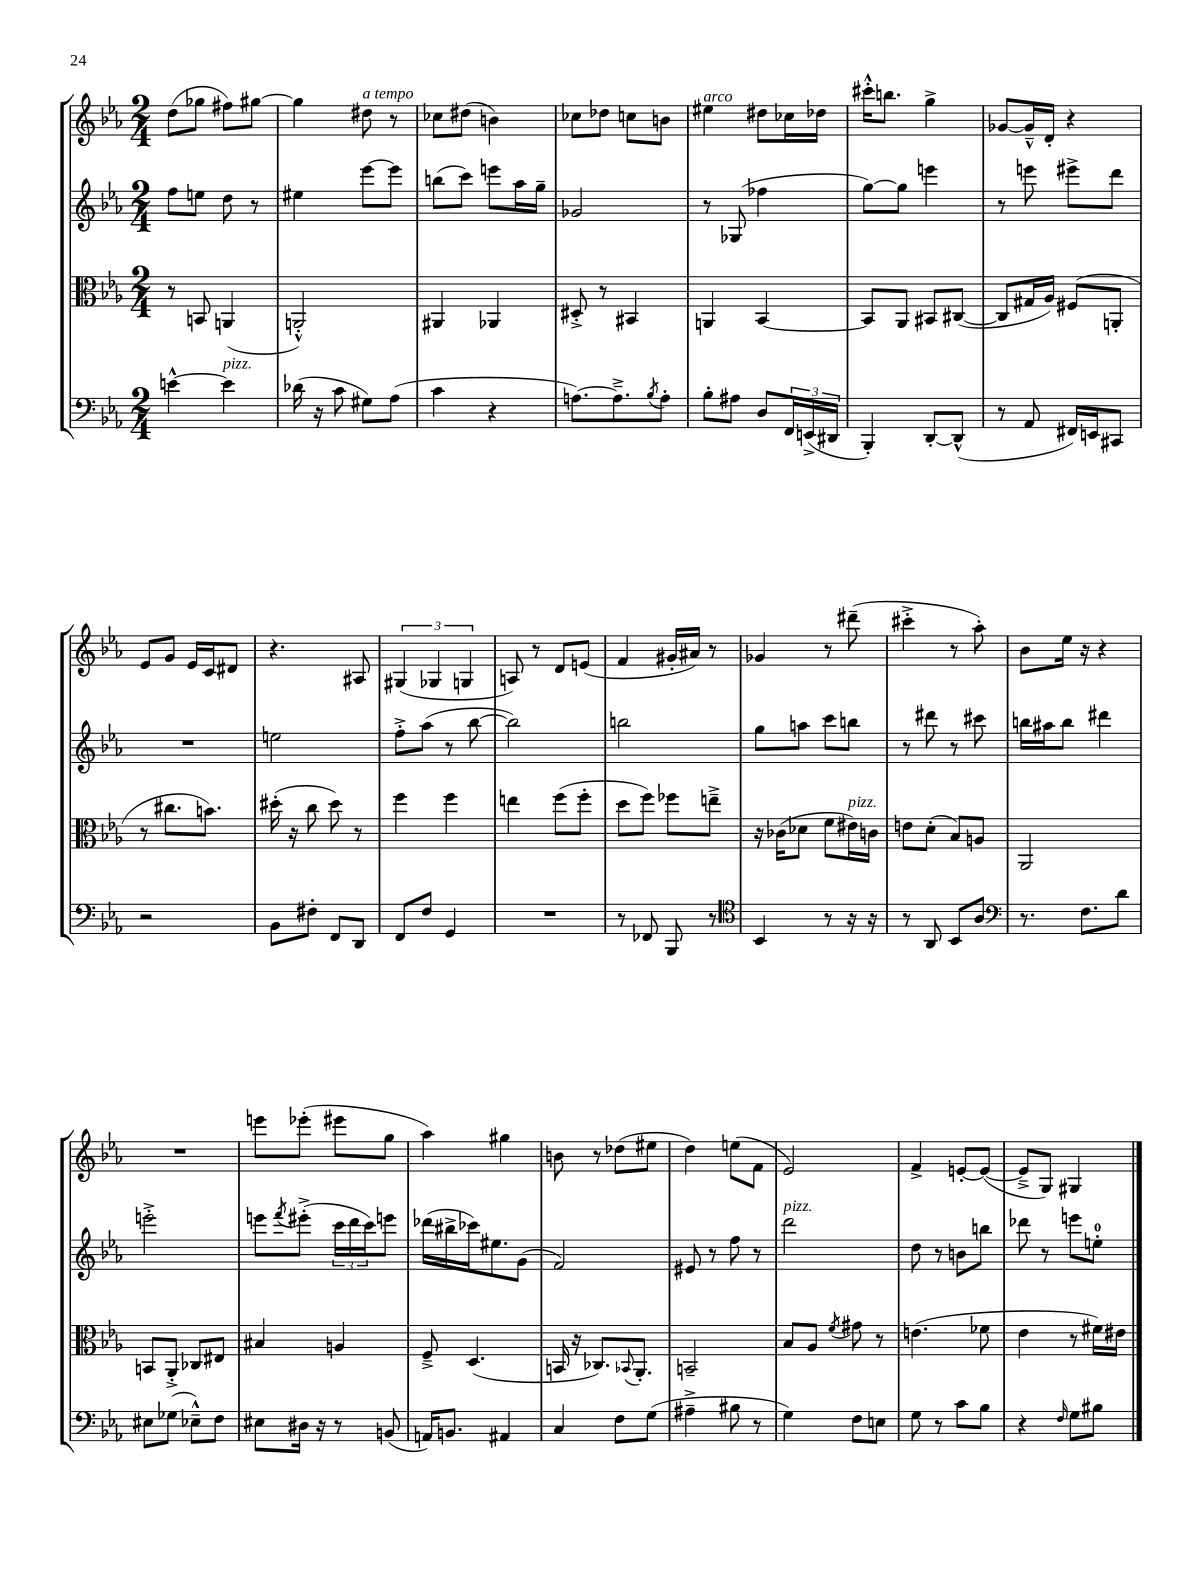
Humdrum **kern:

**kern	**kern	**kern	**kern
*staff4	*staff3	*staff2	*staff1
*clefF4	*clefC3	*clefG2	*clefG2
*k[b-e-a-]	*k[b-e-a-]	*k[b-e-a-]	*k[b-e-a-]
*M2/4	*M2/4	*M2/4	*M2/4
[4e^^	8r	8ff	(8dd
.	8BB	8ee	8gg-
4e]	(4AA	8dd	8ff#)
.	.	8r	[8gg#
=	=	=	=
(16d-	2AA'^^)	4ee#	4gg#]
16r	.	.	.
8c	.	.	.
8G#)	.	[8eee-	8dd#
(8A-	.	8eee-]	8r
=	=	=	=
4c	4AA#	(8bb	8cc-
.	.	8ccc)	(8dd#
4r	4AA-	8eee	4b)
.	.	16aa-	.
.	.	16gg~	.
=	=	=	=
[8.A)	8D#'^	2g-	8cc-
.	8r	.	8dd-
8.A~^]	.	.	.
.	4BB#	.	8cc
8qB-	.	.	.
8A'	.	.	8b
=	=	=	=
8B-'	4AA	8r	4ee#
8A#	.	(8G-	.
8D	[4BB-	4ff-	8dd#
24FF	.	.	16cc-
(24EE^	.	.	.
.	.	.	16dd-
24DD#	.	.	.
=	=	=	=
4BBB-')	8BB-]	[8gg)	16ccc#'^^
.	.	.	8.bb
.	8AA-	8gg]	.
[8DD'	8BB#	4eee	4gg^
(8DD^^]	([8C#	.	.
=	=	=	=
8r	8C#]	8r	[8g-
8AA-	16G#	8eee	16g-~^^]
.	16A-)	.	16d'
16FF#)	(8F#	8eee#^	4r
16EE	.	.	.
8CC#	8AA'	8ddd	.
=	=	=	=
2r	8r	2r	8e-
.	8.cc#	.	8g
.	.	.	16e-
.	8.b)	.	16c
.	.	.	8d#
=	=	=	=
8BB-	(16dd#'	2ee	4.r
.	16r	.	.
8F#'	8cc	.	.
8FF	8dd#)	.	.
8DD	8r	.	8A#
=	=	=	=
8FF	4ff	8ff'^	(6G#
8F	.	(8aa-	.
.	.	.	6G-
4GG	4ff	8r	.
.	.	.	6G
.	.	[8bb-	.
=	=	=	=
2r	4ee	2bb-])	8A)
.	.	.	8r
.	(8ff	.	8d
.	8ff'	.	(8e
=	=	=	=
8r	8dd	2bb	4f
8FF-	8ff)	.	.
8BBB-	8ff-	.	16g#'
.	.	.	16a#)
8r	8ee~^	.	8r
=	=	=	=
*clefC4	*	*	*
4BB-	16r	8gg	4g-
.	(16c-	.	.
.	8d-	8aa	.
8r	8f	8ccc	8r
16r	16e#)	8bb	(8ddd#~
16r	16c	.	.
=	=	=	=
8r	8e	8r	4ccc#'^
8AA-	(8d'	8ddd#	.
8BB-	8B-)	8r	8r
8A-	8A	8ccc#	8aa-')
=	=	=	=
*clefF4	*	*	*
8.r	2AA-	16bb	8b-
.	.	16aa#	.
.	.	8bb	16ee-
8.F	.	.	16r
.	.	4ddd#	4r
8d	.	.	.
=	=	=	=
8E#	8BB	2eee'^	2r
(8G-	8AA-'^	.	.
8E-~^^)	8C-	.	.
8F	8E#	.	.
=	=	=	=
8E#	4B#	8eee	8eee
.	.	8qfff	.
16D#	.	(8eee#'^	(8eee-'
16r	.	.	.
8r	4A	24ccc	8eee#
.	.	24ddd	.
.	.	24ccc)	.
(8BB	.	8eee	8gg
=	=	=	=
16AA)	8F~^	(16ddd-	4aa-)
8.BB	.	16bb#^	.
.	(4.D	16ccc-)	.
.	.	8.ee#	.
4AA#	.	.	4gg#
.	.	(8g	.
=	=	=	=
4C	16BB	2f)	8b
.	16r	.	.
.	8.C-)	.	8r
8F	.	.	(8dd-
.	8qqBB-	.	.
.	8.AA-'	.	.
(8G	.	.	8ee#
=	=	=	=
4A#~^	2BB~	8e#	4dd)
.	.	8r	.
8B#	.	8ff	(8ee
8r	.	8r	8f
=	=	=	=
4G)	8B-	2ddd	2e-)
.	8A-	.	.
.	8qf	.	.
8F	8g#	.	.
8E	8r	.	.
=	=	=	=
8G	(4.e	8dd	4f^
8r	.	8r	.
8c	.	8b	[8e'
8B-	8f-	8bb	(8e_
=	=	=	=
4r	4e-	8ddd-	8e~^]
.	.	8r	8G)
16qqF	.	.	.
8G	8r	8eee	4G#
8B#	16f#)	8ee'	.
.	16e#	.	.
==	==	==	==
*-	*-	*-	*-
